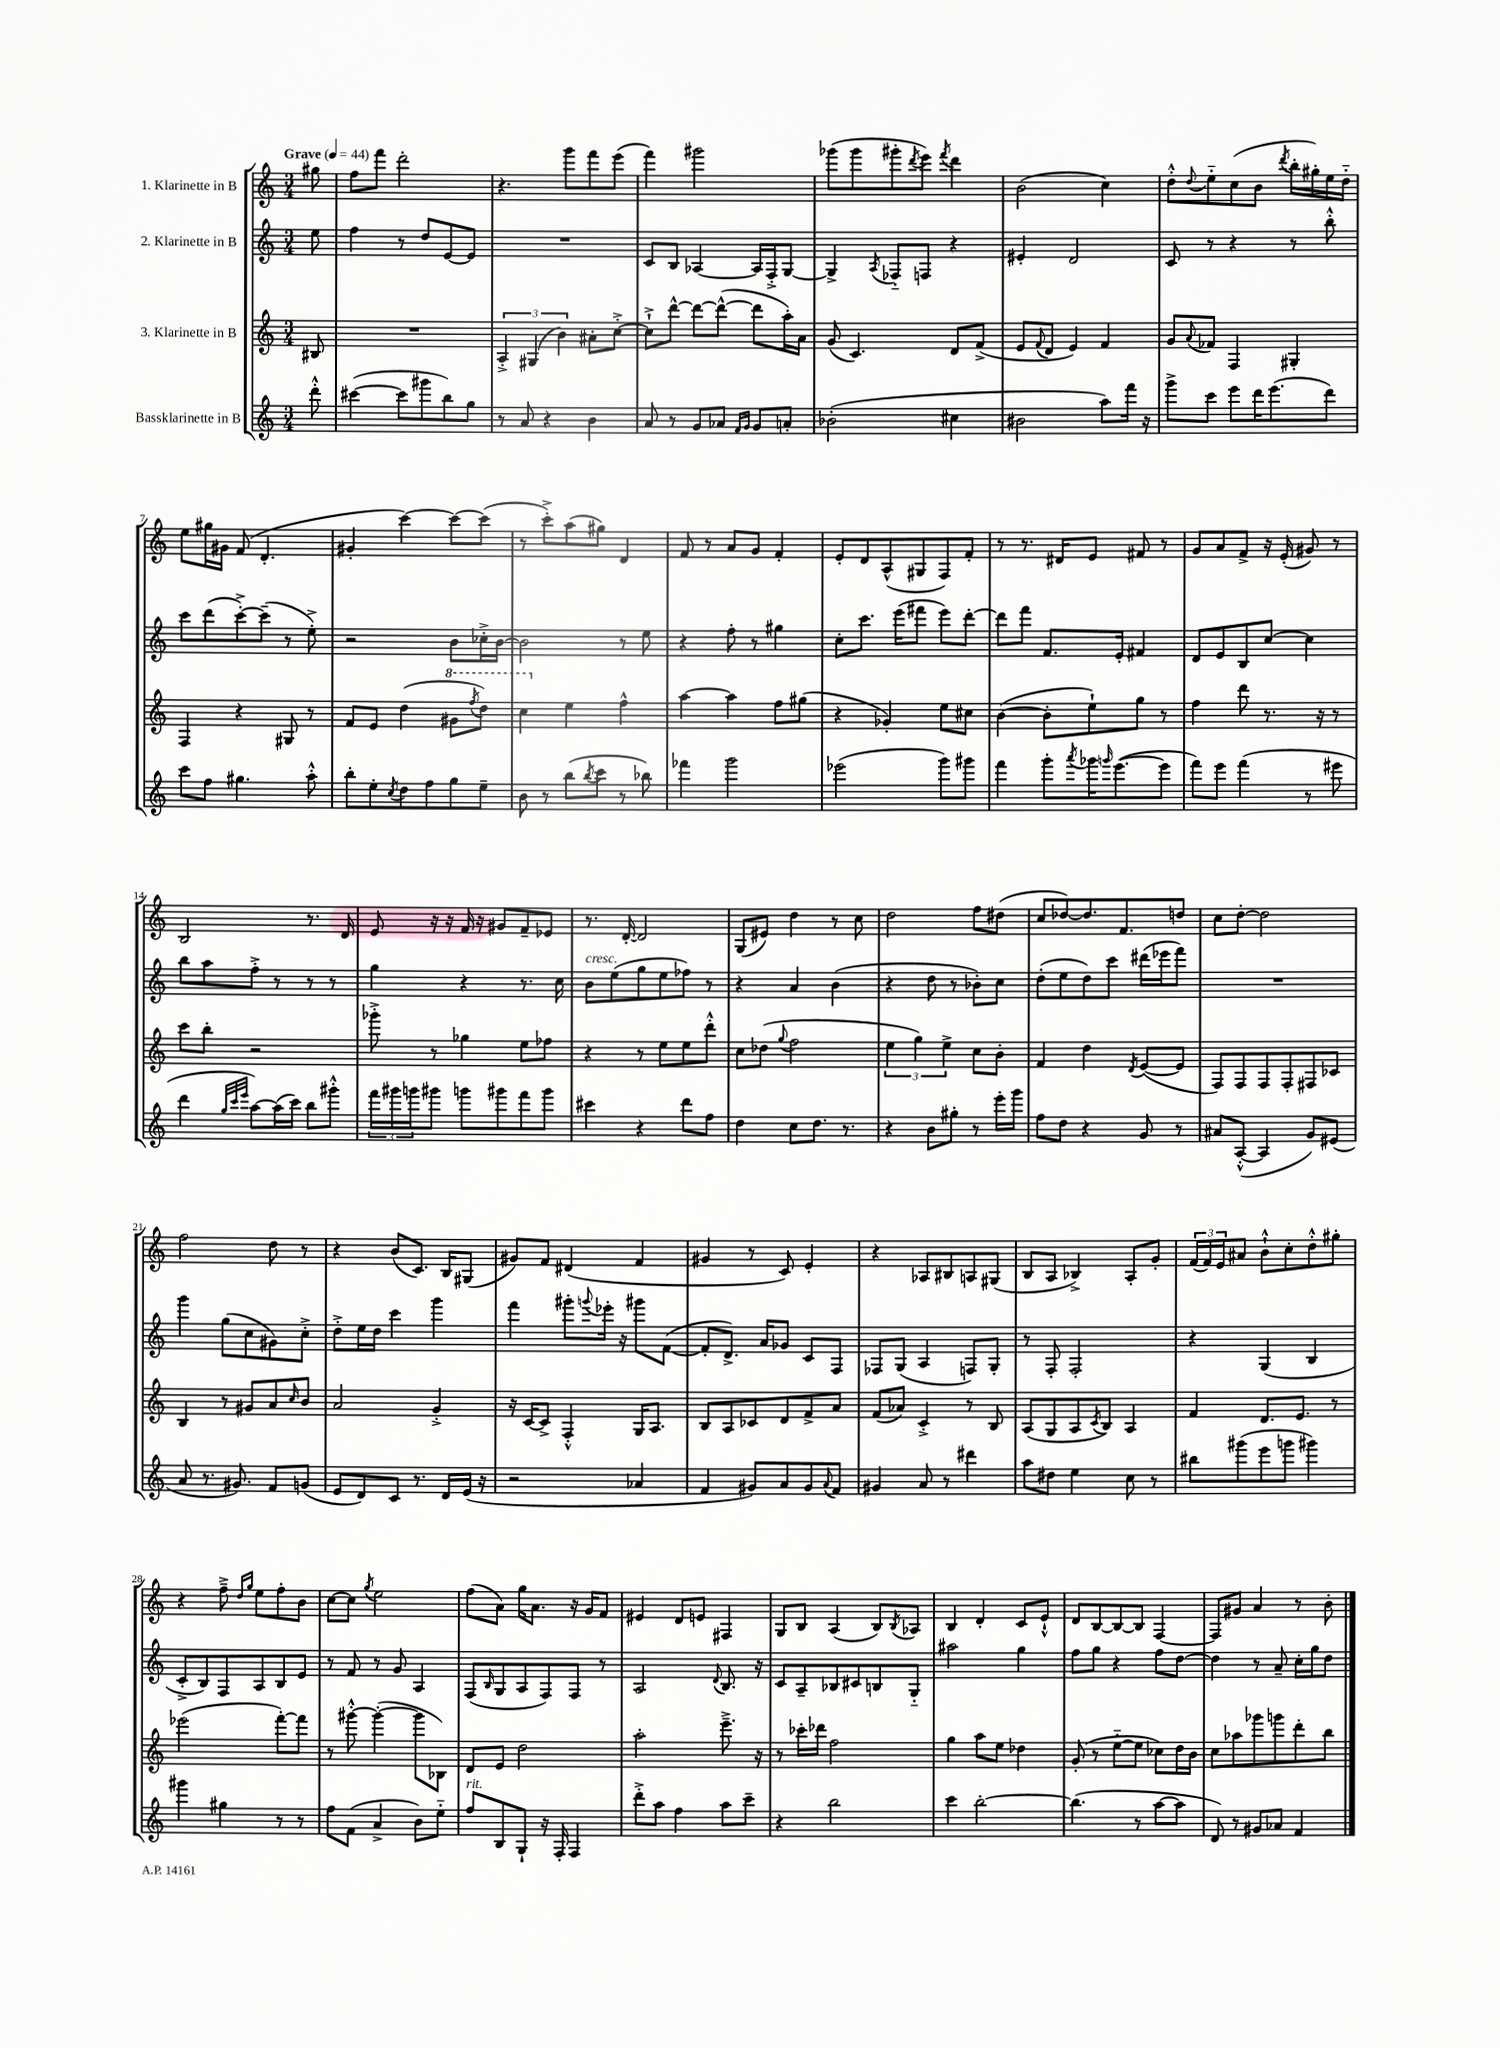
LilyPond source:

<<
\new StaffGroup <<
\new Staff = "s0" \with { instrumentName = "1. Klarinette in B" } {
    \clef treble \key c \major \numericTimeSignature \time 3/4 \partial 8 \tempo "Grave" 4 = 44
    gis''8 |
    f''8 f'''8 d'''2-. |
    r4. g'''8 f'''8 e'''8( |
    f'''4) gis'''2 |
    ges'''8( ges'''8 gis'''8-. \acciaccatura { d'''8 } e'''8) \acciaccatura { f'''8 } d'''4 |
    b'2( c''4) |
    d''8-.-^ \appoggiatura { d''8 } e''8-_ c''8( b'8 \acciaccatura { d'''8 } b''16-. gis''16-.) e''16 d''16-_ |
    e''8 gis''16 gis'16 f'8( d'4.-. |
    gis'4-. c'''4~) c'''8~ c'''8( |
    r8 c'''8-.->) a''8( gis''8) d'4 |
    f'8 r8 a'8 g'8 f'4-. |
    e'8-. d'8 a8-^( gis8 f8) f'8-. |
    r8 r8. dis'16 e'8 fis'8 r8 |
    g'8 a'8 f'8-> r16 e'16-.( gis'8) r8 |
    b2 r8. d'16 |
    e'8 r16 r16 f'16 r16 gis'8 f'8-- ees'8 |
    r8. d'16~-. d'2 |
    g8( eis'8) d''4 r8 c''8 |
    d''2 f''8 dis''8( |
    c''8 des''8~) des''8. f'8. d''8 |
    c''8 d''8~-. d''2 |
    f''2 d''8 r8 |
    r4 b'8( c'8.) b16 gis8( |
    gis'8) f'8 dis'4( f'4 |
    gis'4 r8 c'8) e'4-. |
    r4 aes8 bis8 a8 gis8( |
    b8 a8 bes4->) a8-. g'8-. |
    \tuplet 3/2 { f'16( f'16) e'16 } ais'8 b'8-!-^ c''8-. d''8-.-^ gis''8-. |
    r4 f''8---> \grace { d''16 g''16 } e''8 f''8-. b'8 |
    c''8~ c''8 \acciaccatura { g''8 } e''2 |
    f''8( a'8) g''16 a'8. r16 g'16 f'8 |
    eis'4 d'8 e'8 fis4 |
    g8 b8 a4( b8) \acciaccatura { b8 } aes8 |
    b4 d'4-. c'8 e'8-!-^ |
    d'8 b8~ b8~ b8 f4~ |
    f8 gis'8 a'4 r8 b'8-. \bar "|." |
}
\new Staff = "s1" \with { instrumentName = "2. Klarinette in B" } {
    \clef treble \key c \major \numericTimeSignature \time 3/4 \partial 8
    e''8 |
    f''4 r8 d''8 e'8~ e'8 |
    R2. |
    c'8 b8 aes4~ aes16 f16-.-> g8~ |
    g4-> \acciaccatura { a8 } fes8-_ f8 r4 |
    eis'4-. d'2 |
    c'8 r8 r4 r8 b''8-.-^ |
    c'''8 d'''8( c'''8~-.->) c'''8--( r8 e''8-.->) |
    r2 b'8 ces''16-.-> b'16~ |
    b'2 r8 e''8 |
    r4 f''8-. r8 gis''4 |
    c''8-. c'''8. e'''16( fis'''8 e'''8) d'''8~-. |
    d'''8 f'''8 f'8. e'16-. fis'4 |
    d'8 e'8 b8 c''8~ c''4 |
    b''8 a''8 f''8-.-> r8 r8 r8 |
    g''4 r4 r8. c''16 |
    b'8^\markup { \italic "cresc." } e''8( g''8 e''8 fes''8) r8 |
    r4 a'4 b'4( |
    r4 d''8 r8 bes'8-.) c''8 |
    d''8-.( e''8 d''8) c'''8 dis'''16( ees'''16 f'''8) |
    R2. |
    g'''4 g''8( c''8 gis'8) c''8-.-> |
    d''8-.-> e''16 d''16 c'''4 g'''4 |
    f'''4 gis'''8-. \appoggiatura { g'''8 } ees'''16-. r16 gis'''8 f'8~( |
    f'8-. d'8.->) a'16 ges'8 c'8 f8 |
    fes8 g8( a4 f8) g8-. |
    r8 f8-. f2-. |
    r4 g4( b4 |
    c'8-.-> b8) f8 a8 b8 e'8 |
    r8 f'8 r8 g'8 a4 |
    f8( \grace { b16 } g8 a8 f8) f8 r8 |
    a2 \appoggiatura { d'8 } b8. r16 |
    c'8 a8-- bes8 cis'8 b8 g8-_ |
    ais''2 g''4 |
    f''8 g''8 r4 f''8 d''8~ |
    d''4 r8 a'8-- c''16-. g''16 d''8 \bar "|." |
}
\new Staff = "s2" \with { instrumentName = "3. Klarinette in B" } {
    \clef treble \key c \major \numericTimeSignature \time 3/4 \partial 8
    bis8 |
    R2. |
    \tuplet 3/2 { a4-.-> gis4( b'4) } ais'8-. c''8~-.-> |
    c''8-!-> d'''8~-^ d'''8~ d'''8~-^( d'''8 a''16-.) a'16 |
    g'8( c'4.) d'8 f'8->( |
    e'8 \appoggiatura { f'8 } d'8 e'4) f'4 |
    g'8 \appoggiatura { a'8 } fes'8 f4 gis4-. |
    f4 r4 gis8 r8 |
    f'8 e'8 d''4( \ottava #1 gis''8 \acciaccatura { f'''8 } d'''8) |
    c'''4 \ottava #0 e''4 f''4-^ |
    a''4~ a''4 f''8 gis''8( |
    r4 ges'4-.) e''8 cis''8 |
    b'4~( b'8-. e''8-!) g''8 r8 |
    f''4 d'''8 r8. r16 r8 |
    c'''8 b''8-. r2 |
    ges'''8-.-> r8 ges''4 e''8 fes''8 |
    r4 r8 e''8 e''8 d'''8-.-^ |
    c''8 des''8( \appoggiatura { g''8 } f''2 |
    \tuplet 3/2 { e''4 g''4) e''4-> } c''8 b'8-. |
    f'4 d''4 \acciaccatura { d'8 } e'8~( e'8 |
    f8) f8 f8 f8-. fis8 ces'8 |
    b4 r8 gis'8 a'8 \grace { c''16 } b'8 |
    a'2 g'4-.-> |
    r16 c'16~ c'8-> f4-.-^ g16 a8. |
    b8 a8 ces'8 d'8 f'8-> a'8 |
    f'8( aes'8) c'4-.-> r8 b8 |
    a8( g8 a8 \acciaccatura { c'8 } b8) a4 |
    f'4 d'8. e'8. r8 |
    ees'''2( f'''8~-.) f'''8 |
    r8 gis'''8~-.-^ gis'''4~-.( gis'''8 bes8) |
    d'8 e'8 d''2 |
    a''2-. e'''8.---> r16 |
    r8 ces'''16-. des'''16 f''2 |
    g''4 a''8 e''8 des''4 |
    g'8-.( r8 e''8~-_ e''8 ces''8) d''16 b'16 |
    c''8 aes''8 ges'''8 g'''8 d'''8-. b''8 \bar "|." |
}
\new Staff = "s3" \with { instrumentName = "Bassklarinette in B" } {
    \clef treble \key c \major \numericTimeSignature \time 3/4 \partial 8
    d'''8-.-^ |
    cis'''4~( cis'''8 gis'''8 b''8) g''8 |
    r8 a'8 r4 b'4 |
    a'8 r8 g'8 aes'8 \grace { f'16 g'16 } g'8 a'8-. |
    bes'2-.( cis''4 |
    bis'2 a''8) f'''16 r16 |
    g'''8-> c'''8 e'''8 d'''16 e'''8.( d'''8) |
    c'''8 f''8 gis''4. a''8-.-^ |
    b''8-. e''8-. \acciaccatura { c''8 } d''8 f''8 g''8 e''8-- |
    b'8 r8 b''8( \acciaccatura { b''8 } c'''8 r8 bes''8) |
    fes'''4 g'''2 |
    ees'''2( g'''8) gis'''8 |
    f'''4 g'''8-. \acciaccatura { a'''8 } ges'''16 \grace { g'''16 } e'''8.~( e'''8 |
    f'''8) e'''8 f'''4( r8 eis'''8 |
    d'''4 \grace { g''32 c'''32 e'''32 } a''8~) a''16( c'''16) b''8 gis'''8-.-^ |
    \tuplet 3/2 { f'''16 gis'''16 g'''16 } gis'''8 g'''8 gis'''8 f'''8 gis'''8 |
    cis'''4 r4 d'''8 f''8 |
    d''4 c''8 d''8. r8. |
    r4 b'8 gis''8-. r8 e'''16-. g'''16 |
    f''8 d''8 r4 g'8 r8 |
    ais'8 a8~-.-^( a4 g'8) eis'8( |
    a'8 r8. gis'8.) f'8 g'8( |
    e'8 d'8) c'8 r8. d'16 e'16( r16 |
    r2 aes'4 |
    f'4 gis'8) a'8 gis'8 \appoggiatura { a'8 } f'8 |
    gis'4 a'8 r8 dis'''4 |
    a''8 dis''8 e''4 c''8 r8 |
    bis''8 gis'''8( e'''8 g'''8 gis'''4) |
    gis'''4 gis''4 r8 r8 |
    f''8 f'8( a'4-> b'8) e''8-_ |
    f''8^\markup { \italic "rit." } b8 g8-! r16 f16-. f4 |
    d'''8-.-> a''8 f''4 a''8 c'''8-- |
    r4 b''2 |
    c'''4 b''2~-. |
    b''4.( r8 a''8~ a''8 |
    d'8) r8 gis'8 aes'8 f'4 \bar "|." |
}
>>
>>
